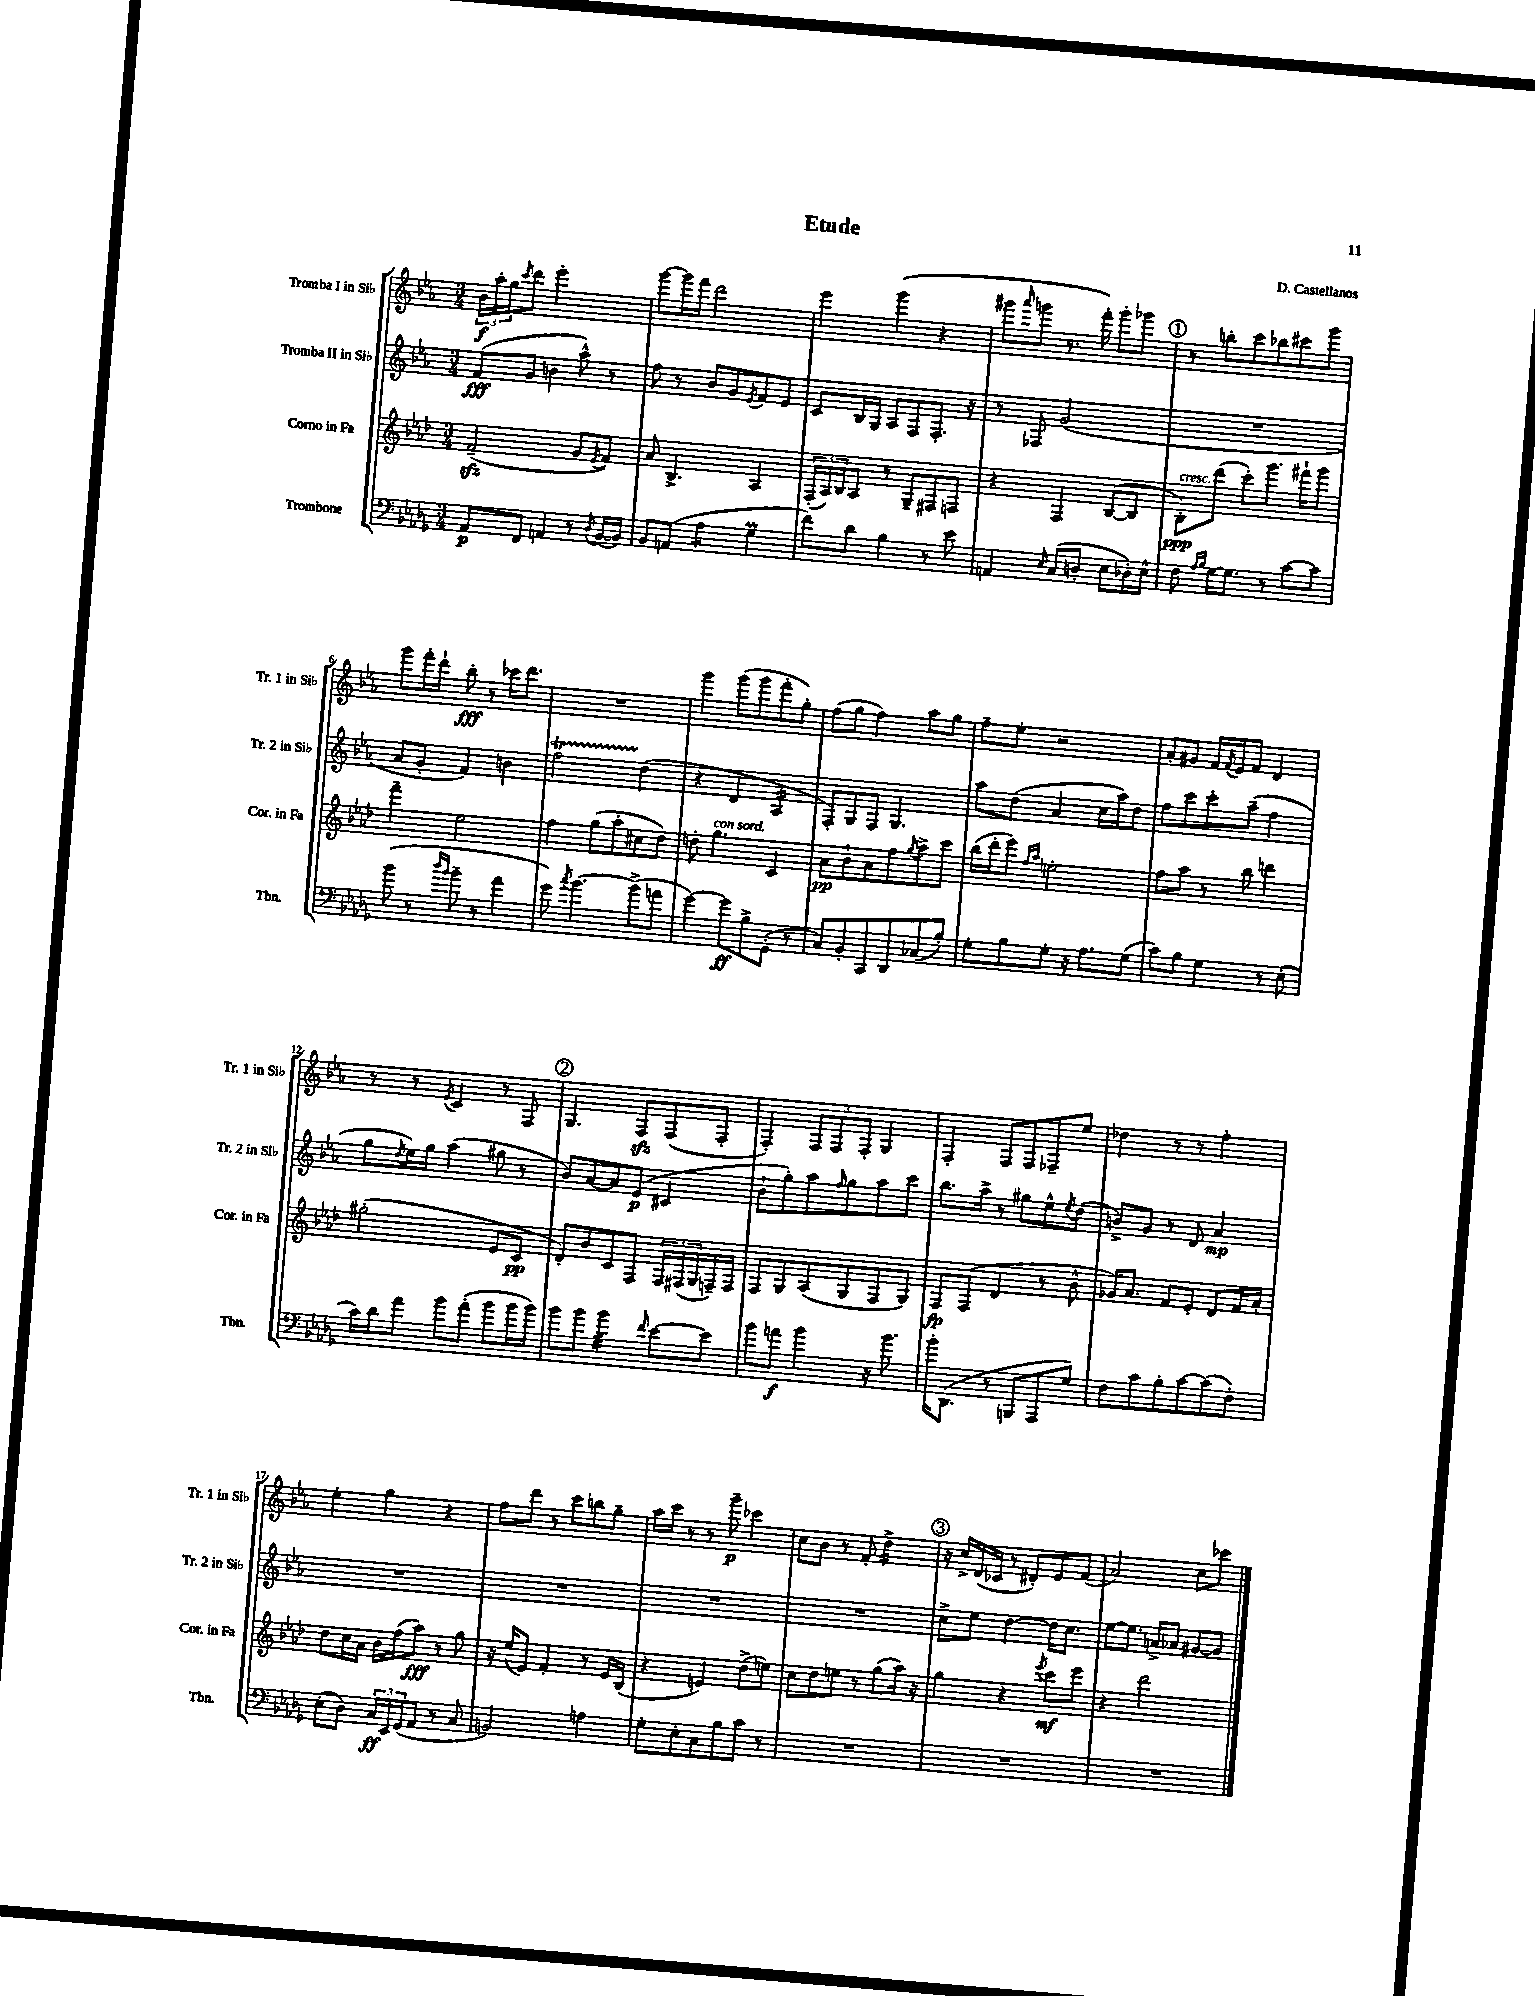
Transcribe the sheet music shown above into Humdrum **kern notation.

**kern	**kern	**kern	**kern
*staff4	*staff3	*staff2	*staff1
*clefF4	*clefG2	*clefG2	*clefG2
*k[b-e-a-d-g-]	*k[b-e-a-d-]	*k[b-e-a-]	*k[b-e-a-]
*M3/4	*M3/4	*M3/4	*M3/4
8AA-	(2f~	(8f	24b-
.	.	.	24aa-'
.	.	.	24gg
.	.	.	8qccc
8FF	.	8g	8ddd
4AA	.	4b	2eee-'
8r	8g	8aa-^^)	.
8qD-	8qe-	.	.
([16BB-	8f)	8r	.
16BB-])	.	.	.
=	=	=	=
8BB-	8a-	8ff	[8ggg
(8AA	4.B-^	8r	16ggg]
.	.	.	16fff
4A-	.	8b-	2ddd
.	.	8g	.
.	.	8qe-	.
4G-	4A-	8f	.
.	.	8e-	.
=	=	=	=
8f)	(24F'	8c	4eee-
.	24A-)	.	.
.	24B-	.	.
8d-	8A-	16B-	.
.	.	16G	.
4B-	8r	8A-	(4ggg
.	8G~	8F	.
8r	8F#	8.F'	4r
8e-	8F	.	.
.	.	16r	.
=	=	=	=
4AA	4r	8r	8ggg#
.	.	.	16qqaaa-
.	.	8F-	8ggg
16qqE-	.	.	.
(8C	4F	(2g	8.r
8D'	.	.	.
.	.	.	16fff')
8E-	([8B-	.	8ggg'
16D-')	8B-]	.	8ggg-
16E-^^	.	.	.
=	=	=	=
8F	8B-')	2.r	8r
16qqA-	.	.	.
16qqB-	.	.	.
[16G-	(8ddd-	.	8bb'
8.G-]	.	.	.
.	8ccc')	.	8ccc
8r	8.ggg	.	8bb-
[8c	.	.	8ccc#
.	16fff#`	.	.
8c]	8ggg	.	8ggg
=	=	=	=
(8b-	4fff~	8a-	8ggg
8r	.	8g'	16fff'
.	.	.	16ddd`
16qqdd-	.	.	.
16qqb-	.	.	.
8b-~	2ee-	4f)	8bb-'
8r	.	.	8r
4a-	.	4b	16ccc-
.	.	.	8.ddd
=	=	=	=
8g-)	4ff	2ff	2.r
8qcc	.	.	.
[4.b-	.	.	.
.	(8gg	.	.
.	8aa-'	.	.
(8b-^]	8cc#	(4dd	.
8a	8dd-)	.	.
=	=	=	=
[4g-)	8dd'	4r	4ggg
.	4.gg	.	.
8g-]	.	4d	(8ggg
8B-^	.	.	8ggg
(8GG-'	4c	4A-	8fff'
8r	.	.	8gg')
=	=	=	=
8C)	8a-	8F')	(8ff
8BB-'	8b-`	8G	8gg
8CC	8a-	8F	4ff)
8DD-	8ff	4.G	.
.	8qgg	.	.
(8C-	8aa-^	.	8aa-
8B-')	8ccc	.	8gg
=	=	=	=
8G-'	(16bb-	8aa-	8ff~
.	16ddd-'	.	.
8B-	8eee-)	(8dd	8ee-'
.	16qqff	.	.
.	16qqaa-	.	.
8G-'	2ee'	4a-	2r
16r	.	.	.
8.A-	.	.	.
.	.	16cc	.
.	.	16aa-)	.
(8G-	.	8dd	.
=	=	=	=
8c)	8ff	8ff	8a-'
8B-	8aa-	8ccc	8g#
4G-	8r	8ccc'	16f
.	.	.	8qf
.	.	.	16e-
.	8bb-	(8aa-~	8f
8r	4ddd	4ff	4d
(8E-'	.	.	.
=	=	=	=
16c)	(2gg#'	8gg	8r
16d-	.	.	.
.	.	8qdd	.
8a-	.	16ee-)	8r
.	.	16gg	.
.	.	.	8qe-
8b-	.	(4aa-	4c
(8a-'	.	.	.
8b-	8e-	8gg#	8r
16b-	8c	8r	8F
16b-)	.	.	.
=	=	=	=
8b-	8d-')	8b-)	4.G
8b-	8b-	[8a-	.
4b-	8c	8a-]	.
.	8F	(8e-	8F
16qqf	.	.	.
[8e-	24F	4c#	(8F
.	(24F#	.	.
.	24G	.	.
8e-]	16F~)	.	8F'
.	16F	.	.
=	=	=	=
8b-	8F	8b-`	4F')
8a	8G	8gg')	.
4b-	(8A-	8aa-	12F
.	.	.	12F
.	.	16qqff	.
.	8G	8gg	.
.	.	.	12F'
16r	8F	8aa-	4G
8.b-	.	.	.
.	8G)	8ccc	.
=	=	=	=
16b-'	8F	8.bb-	4F'
(8.DD-	.	.	.
.	(8F	.	.
.	.	16aa-^	.
8r	4d-	8r	8F
8BBB	.	8gg#	8F
8AAA-	8r	8ee-^^	8F-~
.	.	8qee-	.
8G-)	8b-^^	(8dd	8ee-
=	=	=	=
8F	16g-)	8b^)	4dd-
.	8.a-	.	.
8c	.	8g	.
8B-'	8f	8r	8r
[8c	8e-'	8d	8r
(8c]	8d-	4a-	4ff'
8F')	16f	.	.
.	16a-'	.	.
=	=	=	=
(8E-'	8dd-	2.r	4ee-'
8D-)	16cc	.	.
.	16a-	.	.
24C	16b-	.	4gg
24EE-	.	.	.
.	(16ff	.	.
(24GG-	.	.	.
8AA-	8aa-)	.	.
8r	8r	.	4r
8C	8gg	.	.
=	=	=	=
2BB)	16r	2.r	8ff
.	(16ee-	.	.
.	8e-)	.	8ddd
.	4f'	.	8r
.	.	.	8ccc
4A	8r	.	8bb
.	16e-	.	8gg~
.	(16B-	.	.
=	=	=	=
8G-'	4r	2.r	16aa-
.	.	.	16ccc
8E-'	.	.	8r
8C	4e)	.	8r
8B-	.	.	8ggg~
8c	(8dd-^	.	4ccc-
8r	8ee)	.	.
=	=	=	=
2.r	8cc	2.r	8cc
.	8dd-	.	8b-
.	8ee	.	8r
.	8r	.	8f'
.	(8gg	.	4dd^
.	16aa-)	.	.
.	16r	.	.
=	=	=	=
2.r	4gg	8cc^	16r
.	.	.	16cc^
.	.	8ee-	(16d
.	.	.	16c-
.	4r	[4dd	8r
.	.	.	8d#')
.	8qeee-	.	.
.	8ccc	16dd]	8e-
.	.	8.cc	.
.	8eee-	.	(8f
=	=	=	=
2.r	4r	[8ee-	2a-)
.	.	8.ee-]	.
.	2ddd-	.	.
.	.	16a^	.
.	.	8a-	.
.	.	[8g#	8cc
.	.	8g#]	8ccc-
==	==	==	==
*-	*-	*-	*-
